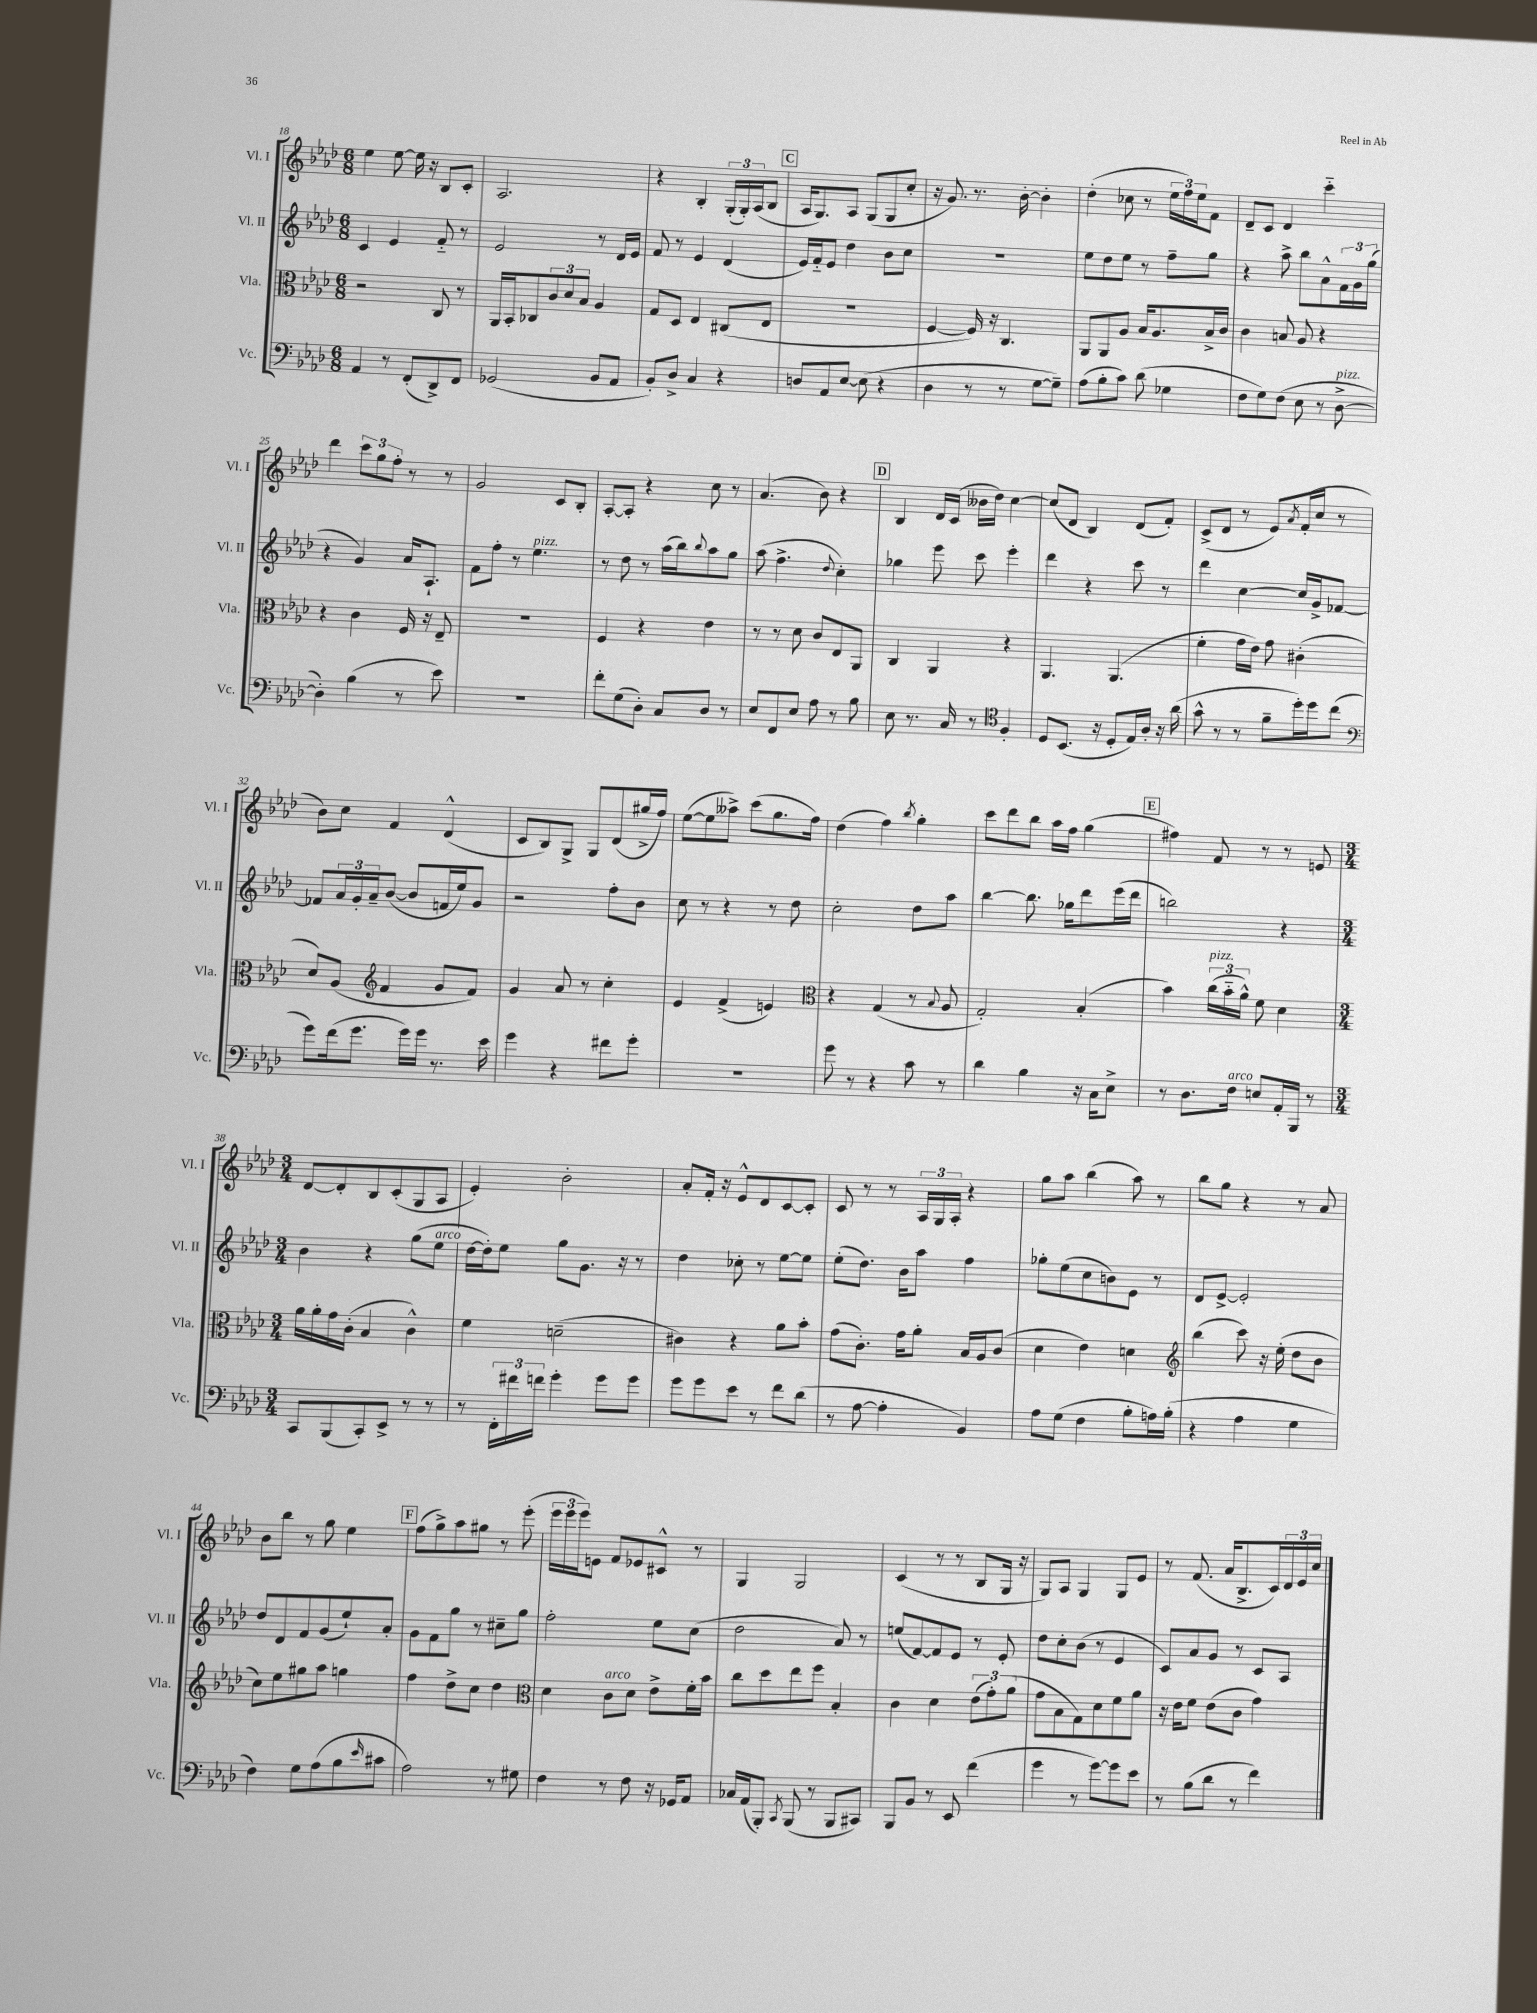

**kern	**kern	**kern	**kern
*part4	*part3	*part2	*part1
*staff4	*staff3	*staff2	*staff1
*I"Vc.	*I"Vla.	*I"Vl. II	*I"Vl. I
*I'Vc.	*I'Vla.	*I'Vl. II	*I'Vl. I
*clefF4	*clefC3	*clefG2	*clefG2
*k[b-e-a-d-]	*k[b-e-a-d-]	*k[b-e-a-d-]	*k[b-e-a-d-]
*M6/8	*M6/8	*M6/8	*M6/8
=18	=18	=18	=18
4AA-/	2r	4c/	4ee-\
8r	.	4e-/	[8ee-\
(8FF'/L	.	.	16ee-\]
.	.	.	16r
8DD-^/)	8C/	8f/	8B-/L
8FF/J	8r	8r	8c'/J
=19	=19	=19	=19
(2GG-X/	16AA-/LL	2e-/	2.A-/
.	16BB-'/J	.	.
.	8C-X/	.	.
.	12c/	.	.
.	12d-/	.	.
.	12B-/J	.	.
8BB-/L	4A-/	8r	.
8AA-/J	.	16d-/LL	.
.	.	16e-/JJ	.
=20	=20	=20	=20
8BB-'/L)	8G/L	8f/	4r
8D-^/J	8D-/J	8r	.
4C/	4E-/	4e-/	4B-'/
4r	(8C#X/L	(4d-/	(24G'/LL
.	.	.	24G'/)
.	.	.	(24A-/J
.	8E-/J	.	8B-/J
!!LO:REH:place=s1:t=C
=21	=21	=21	=21
8Dn/L	2.r	16e-/LL)	16A-/KL
.	.	16f/J	8.G/)
8AA-/	.	8e-/J	.
[8E-/J	.	4dd-\	8A-/J
(8E-\]	.	.	(8G/L
4r	.	8b-\L	8G/
.	.	8cc\J	8cc'/J
=22	=22	=22	=22
4D-\	[4F/	2.r	16r
.	.	.	8.g/)
8r	16F/])	.	8.r
.	16r	.	.
8r	4.C/	.	.
.	.	.	[16b-'\
[8G\L	.	.	4b-'\]
8G~\J])	.	.	.
=23	=23	=23	=23
(8A-\L	8AA-/L	8ee-\L	(4dd-'\
8B-'\	8AA-/	8dd-\	.
8c\J)	8A-/J	8ee-\J	8cc-X\
(8d-\	16B-/KL	8r	8r
.	8.A-/	.	.
4G-X\	.	8ff~\L	24ee-\LL
.	.	.	24ff\)
.	.	.	24ee-\J
.	16B-^/L	8gg\J	8f\J
.	16c/JJ	.	.
=24	=24	=24	=24
8F\L	4c\	4r	8d-~/L
8G\)	.	.	8c/J
(8F\J	8Bn/	8aa-^\	4d-/
8E-\	8A-/	8bb-\L	.
8r	4r	8a-^^\	4ccc\
!LO:TX:a:i:t=pizz.	!	!	!
[8D-^\	.	24f\L	.
.	.	24g\	.
.	.	(24gg\JJ	.
!!LO:LB:g=z
=25	=25	=25	=25
4D-'\])	4r	4r	4ddd-\
(4B-\	4c\	4g/)	12ccc\L
.	.	.	12gg\
.	.	.	12ff'\J
8r	16F/	16a-/KL	8r
.	16r	8.A-`/J	.
8e-\)	8E-~/	.	8r
=26	=26	=26	=26
2.r	2.r	8f\L	2g/
.	.	8ff'\J	.
.	.	8r	.
!	!	!LO:TX:a:i:t=pizz.	!
.	.	4.ee-\	.
.	.	.	8c/L
.	.	.	8B-'/J
=27	=27	=27	=27
8f'\L	4F/	8r	[8A-'/L
(8G\	.	8dd-\	8A-'/J]
8D-'\J)	4r	8r	4r
8C/L	.	(16aa-\LL	.
.	.	16bb-\J)	.
.	.	8qqbb-/	.
8D-/J	4e-\	8aa-\	8cc\
8r	.	8gg\J	8r
=28	=28	=28	=28
8E-/L	8r	(8aa-\	(4.a-/
8FF/	8r	4.ff^\	.
8E-/J	8d-\	.	.
8A-\	8c/L	.	8b-\)
.	.	8qqdd-/	.
8r	8E-/	4cc'\)	4r
8B-\	8AA-/J	.	.
!!LO:REH:place=s1:t=D
=29	=29	=29	=29
8E-\	4C/	4gg-X\	4B-/
8.r	.	.	.
.	4AA-/	8eee-\	16d-/LL
16C/	.	.	(16c/JJ
8r	.	8ccc\	16b--X\LL
.	.	.	16dd-\JJ)
*clefC4	*	*	*
4F'/	4r	4eee-'\	[4cc\
=30	=30	=30	=30
8D-/L	4.AA-/	4ddd-\	(8cc/L]
(8.BB-/J	.	.	8d-/J
.	.	4r	4B-/)
16r	.	.	.
8D-'/L	(4.AA-/	.	.
16E-/L)	.	8ccc\	(8d-/L
16A-'/JJ	.	.	.
16r	.	8r	8f'/J)
(16a-\	.	.	.
=31	=31	=31	=31
8g^^\	4f'\	4ddd-\	(8c^/L
8r	.	.	8d-/J
8r	16g\LL	[4cc\	8r
.	16e-\JJ)	.	.
8f~\L	8g\	.	8e-/L)
.	.	.	8qa-/
16dd-'\L)	(4c#X'\	16cc/LL]	(16f'/L
16dd-\J	.	16g^/J	16cc/JJ
(8cc\J	.	[8f-X/J	8r
!!LO:LB:g=z
=32	=32	=32	=32
*clefF4	*	*	*
8g\L)	8d-/L)	8f-X/L]	8b-\L)
(16f\k	(8A-/J	24a-/L	8cc\J
.	.	24g'/	.
8.g\J	.	.	.
.	.	24a-~/J	.
*	*clefG2	*	*
.	4f/	([8b-/J	4f/
16g\LL)	.	8b-/L]	.
16g\JJ	.	.	.
8.r	8g/L	16fn/L	(4d-^^/
.	.	16ee-/J)	.
.	8f/J)	8g/J	.
16e-\	.	.	.
=33	=33	=33	=33
4g\	4g/	2r	8c/L
.	.	.	8B-/)
4r	8a-/	.	8G^/J
.	8r	.	8G/L
8f#X\L	4cc'\	8ff'\L	(8d-/
8g'\J	.	8b-\J	16gg#X^/L
.	.	.	16ff/JJ)
=34	=34	=34	=34
2.r	4e-/	8cc\	([8ee-\L
.	.	8r	8ee-\]
.	(4f^/	4r	8aa--X^\J)
.	.	.	(8ccc\L
.	4en/)	8r	8.gg\
.	.	8dd-\	.
.	.	.	16ff\Jk)
=35	=35	=35	=35
*	*clefC3	*	*
8g\	4r	2cc'\	(4dd-\
8r	.	.	.
4r	(4G/	.	4ff\)
.	.	.	8qbb-/
8c\	8r	8dd-\L	4gg'\
.	8qqB-/	.	.
8r	8A-/	8aa-\J	.
=36	=36	=36	=36
4d-\	2G'/)	[4bb-\	8ccc\L
.	.	.	8ddd-\
4B-\	.	8.bb-\]	8bb-\J
.	.	.	16aa-\LL
.	.	16gg-X\KL	16ff\JJ
16r	(4B-'/	8ddd-\	(4gg\
16C\KL	.	.	.
8E-^\J	.	(16eee-\L	.
.	.	16ddd-\JJ	.
!!LO:REH:place=s1:t=E
=37	=37	=37	=37
8r	4b-\)	2bbn\)	4ff#X\)
8.D-\L	.	.	.
!	!LO:TX:a:i:t=pizz.	!	!
.	(24cc\LL	.	8f/
.	24b-\	.	.
!LO:TX:a:i:t=arco	!	!	!
16F\Jk	.	.	.
.	24a-^^\JJ)	.	.
8En/L	8f\	.	8r
16AA-'/L	4d-\	4r	8r
16BBB-/JJ	.	.	.
8r	.	.	8en/
!!LO:LB:g=z
=38	=38	=38	=38
*M3/4	*M3/4	*M3/4	*M3/4
8CC/L	16a-\LL	4b-\	[8d-/L
.	16a-'\	.	.
(8BBB-/	16g\	.	8d-'/]
.	(16c'\JJ	.	.
8CC'/)	4B-/	4r	8B-/
8EE-^/J	.	.	(8c'/
8r	4c^^\)	(8gg\L	8G/
!	!	!LO:TX:a:i:t=arco	!
8r	.	8ee-\J	8A-/J
=39	=39	=39	=39
8r	4f\	[16dd-\LL	4e-'/)
.	.	16dd-'\J])	.
24FF'\LL	.	8ee-\J	.
24f#X\	.	.	.
24fn\JJ	.	.	.
4g'\	(2dn~\	8gg\L	2b-'\
.	.	8.g\J	.
8g\L	.	.	.
.	.	16r	.
8g\J	.	8r	.
=40	=40	=40	=40
8g\L	4c#X\)	4dd-\	8a-'/L
8g\	.	.	16f'/Jk
.	.	.	16r
8e-\J	4r	8cc-X'\	8e-^^/L
8r	.	8r	8d-/
8f\L	8a-\L	[8ee-\L	[8c/
(8d-\J	8b-'\J	8ee-\J]	8c'/J]
=41	=41	=41	=41
8r	(8g\L	(8ee-'\L	8c/
[8A-\	8.c'\J)	8.dd-\J)	8r
4A-'\]	.	.	8r
.	16g\KL	16b-\KL	.
.	8a-'\J	8aa-\J	24A-/LL
.	.	.	24G/
.	.	.	24A-'/JJ
4BB-/)	16B-/LL	4ff\	4r
.	16A-/J	.	.
.	(8c/J	.	.
=42	=42	=42	=42
8A-\L	4d-\	8gg-X'\L	8gg\L
(8G\J	.	(8ee-\	8aa-\J
4F\	4e-\)	8cc\	(4bb-\
.	.	8bn\)	.
8B-'\L	4dn\	8e-\J	8aa-\)
16An\L)	.	8r	8r
(16B-'\JJ	.	.	.
=43	=43	=43	=43
*	*clefG2	*	*
4r	(4bb-\	8d-/L	8bb-\L
.	.	[8e-^/J	8gg\J
4A-\	8ccc\)	2e-'/]	4r
.	16r	.	.
.	(16ee-'\	.	.
4G\	8dd-\L	.	8r
.	8b-\J	.	8a-/
!!LO:LB:g=z
=44	=44	=44	=44
4F\)	8cc\L)	8dd-/L	8b-\L
.	8ee-\	8d-/	8bb-\J
8G\L	8gg#X\	8f/	8r
(8A-\	8aa-\J	(8g/	8gg\
8B-\	4ggn\	8ee-`/)	4ee-\
16qqe-/	.	.	.
8c#X\J	.	8a-'/J	.
!!LO:REH:place=s1:t=F
=45	=45	=45	=45
2A-\)	4ff\	8g\L	(8ff\L
.	.	8f\	8gg^\)
.	8dd-^\L	8gg\J	8aa-\
.	8cc\J	8r	8gg#X\J
8r	4dd-\	8cc#X~\L	8r
8G#X\	.	8gg\J	(8eee-'\
=46	=46	=46	=46
*	*clefC3	*	*
4F\	4d-\	2ff'\	24eee-\LL
.	.	.	24eee-\
.	.	.	24eee-\J)
.	.	.	8en\J
!	!LO:TX:a:i:t=arco	!	!
8r	8c\L	.	8f/L
8F\	8d-\J	.	8e-X/
16r	8e-^\L	8ee-\L	8c#X^^/J
16GG-X/KL	.	.	.
8AA-/J	16f'\L	(8cc\J	8r
.	16b-\JJ	.	.
=47	=47	=47	=47
16C-X/LL	8cc\L	2dd-\	4G/
(16AA-/J	.	.	.
8BBB-'/J)	8dd-\	.	.
8qCC/	.	.	.
(8BBB-/	8ee-\	.	2G/
8r	8ff\J	.	.
8BBB-/L	4B-'/	8a-/)	.
8CC#X/J)	.	8r	.
=48	=48	=48	=48
8BBB-/L	4c\	(8een/L	(4c/
8BB-/J	.	[8f/)	.
8r	4d-\	8f/]	8r
8EE-/	.	8e-/J	8r
(4f\	(12e-\L	8r	8B-/L
.	12g'\)	.	.
.	.	8e-'/	16G/Jk
.	(12a-\J	.	.
.	.	.	16r
=49	=49	=49	=49
4g\	8g\L	8dd-\L	8G/L)
.	8B-\	8cc'\	8A-/J
8r	8G\)	(8b-\J	4G/
[8g\L)	8d-\	8r	.
8g\]	8f\	4e-/	8G/L
8e-\J	8a-\J	.	8e-/J
=50	=50	=50	=50
8r	16r	8c/L)	8r
.	16e-\KL	.	.
(8B-\L	8f\J	8a-/	(8.f/
8d-\J	(8e-\L	8g/J	.
.	.	.	16a-/KL
8r	8c\J	8r	8.B-^/
4f\)	4g\)	8c/L	.
.	.	.	16c/L)
.	.	8A-/J	24d-/
.	.	.	24e-/
.	.	.	24cc/JJ
==	==	==	==
*-	*-	*-	*-
